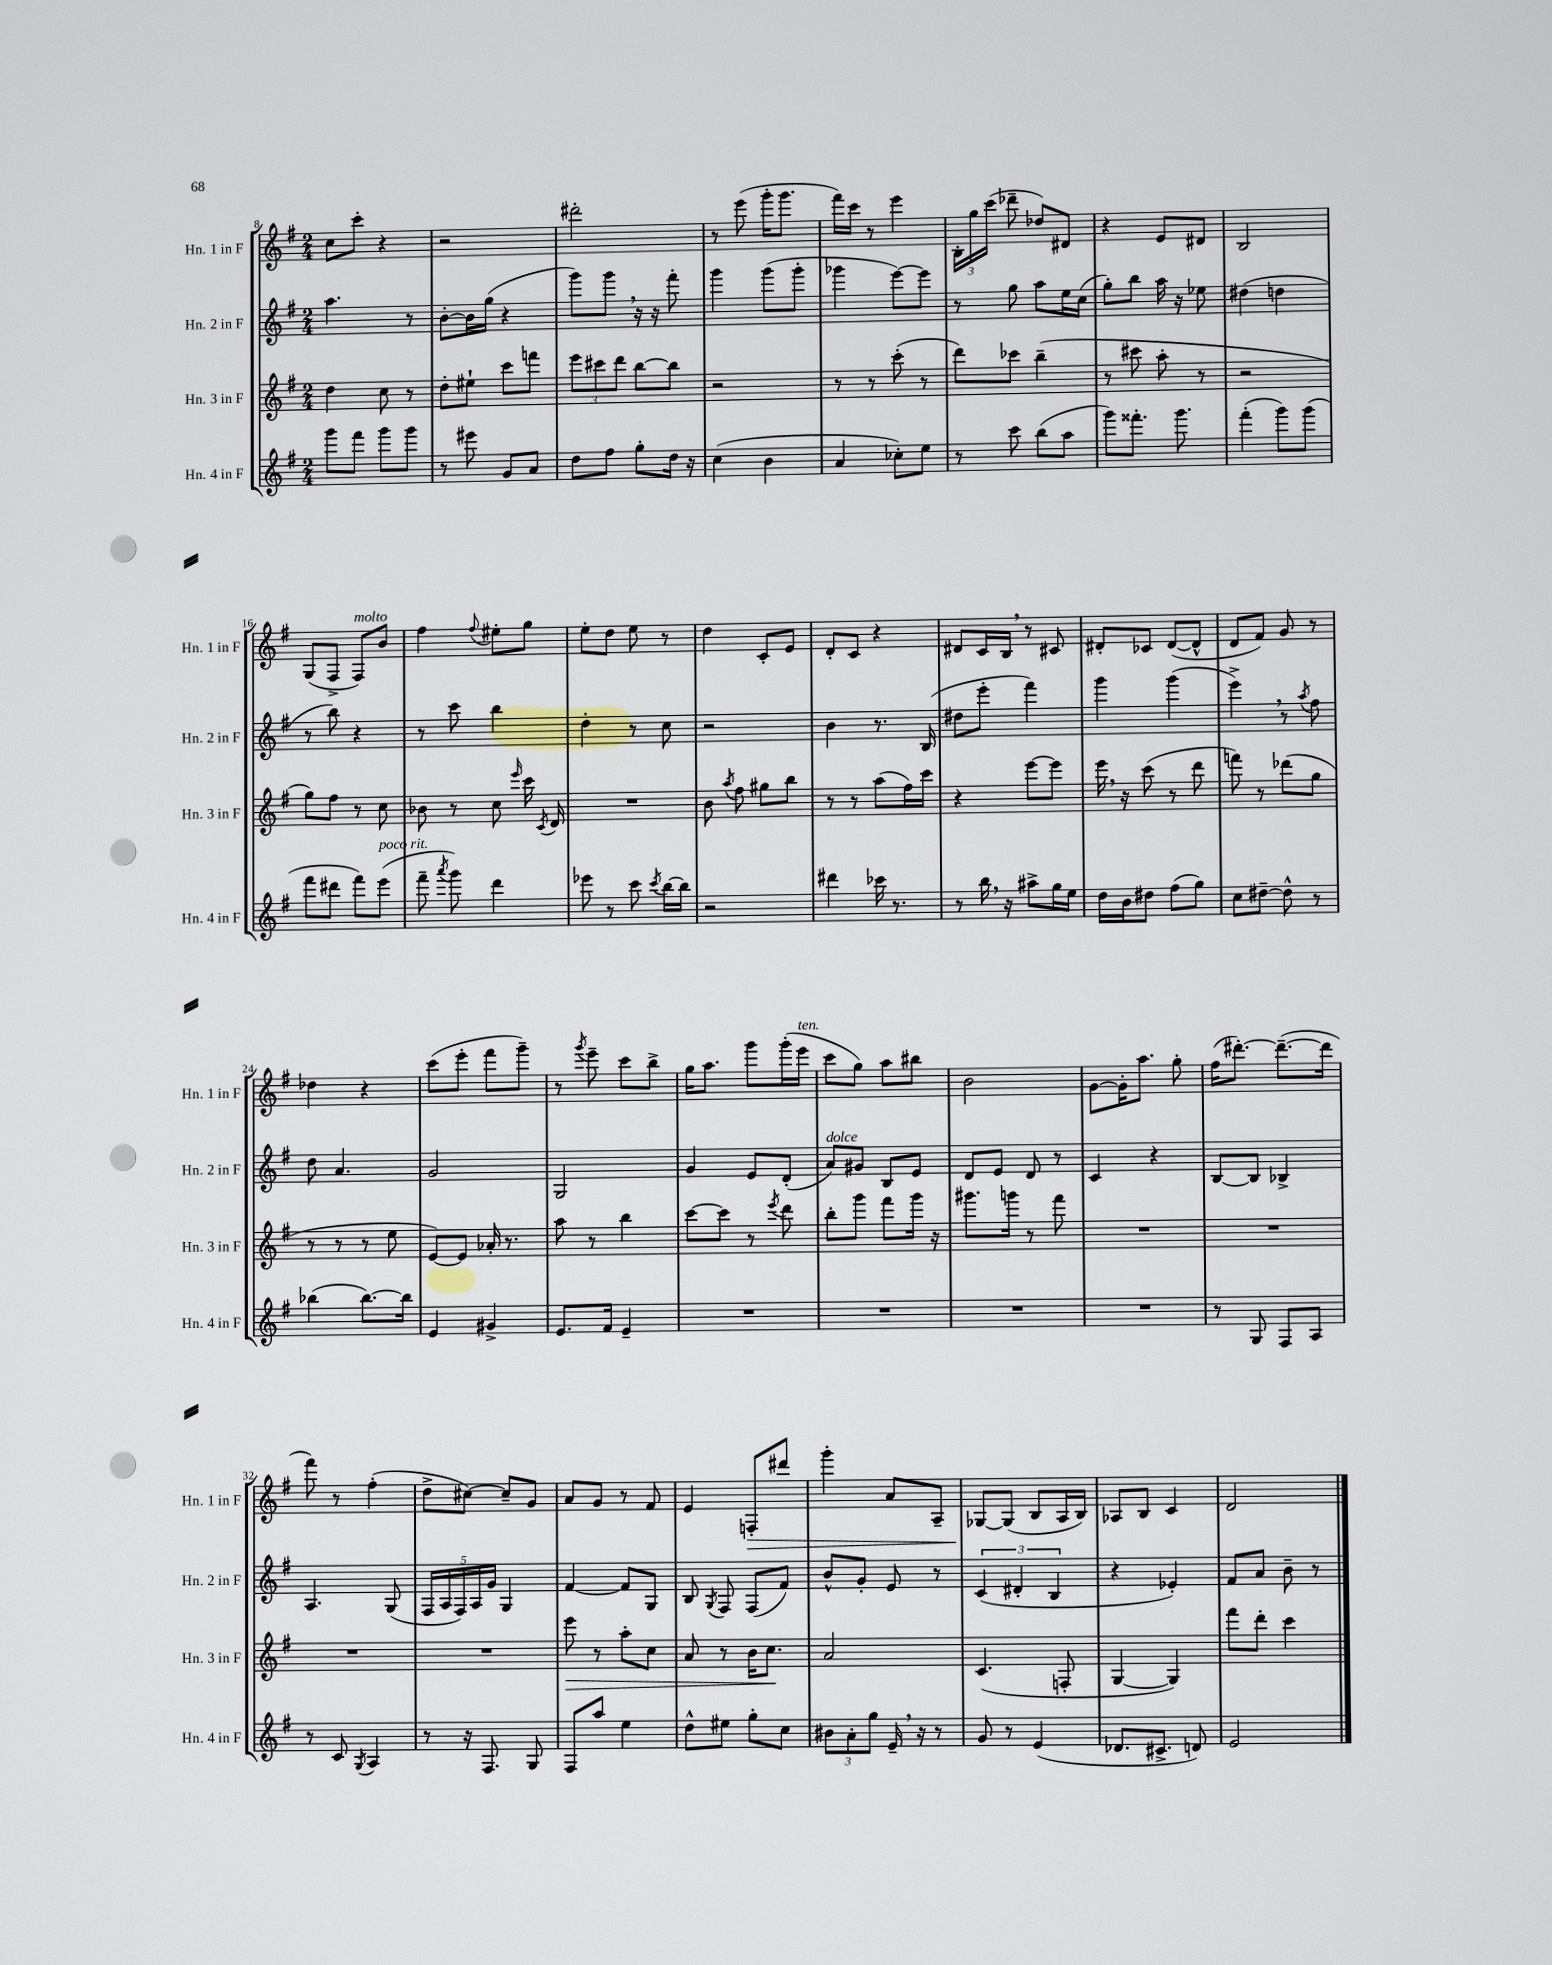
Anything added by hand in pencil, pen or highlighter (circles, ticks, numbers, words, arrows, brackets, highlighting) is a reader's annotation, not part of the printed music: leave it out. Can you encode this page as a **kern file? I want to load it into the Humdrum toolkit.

**kern	**kern	**kern	**kern
*staff4	*staff3	*staff2	*staff1
*clefG2	*clefG2	*clefG2	*clefG2
*k[f#]	*k[f#]	*k[f#]	*k[f#]
*M2/4	*M2/4	*M2/4	*M2/4
8ggg\L	4dd\	4.aa\	8cc\L
8fff#\J	.	.	8ccc'\J
8ggg\L	8cc\	.	4r
8ggg\J	8r	8r	.
=	=	=	=
8r	8dd'\L	[8b'\L	2r
8eee#\	8ee#`\J	16b\]L	.
.	.	(16gg\JJ	.
8g/L	8ccc\L	4r	.
8a/J	8fff\J	.	.
=	=	=	=
8dd\L	12eee\L	8ggg\L)	2ddd#'\
.	12ccc#\	.	.
8ff#\J	.	8ggg\J	.
.	12ddd\J	.	.
8gg'\L	[8bb\L	16r	.
.	.	16r	.
16dd\Jk	8bb\]J	8fff#'\	.
16r	.	.	.
=	=	=	=
(4cc\	2r	4ggg\	8r
.	.	.	(8eee\
4b\	.	(8ggg\L	16ggg'\LK
.	.	.	8.ggg\J
.	.	8ggg'\J	.
=	=	=	=
4a/	8r	4ggg-\	16fff#\LL)
.	.	.	16ccc\JJ
.	8r	.	8r
8cc-'\L)	(8ccc'\	[8eee\L)	4eee\
8ee\J	8r	8eee\]J	.
=	=	=	=
8r	8ddd\L)	8r	24B'\LL
.	.	.	24gg\
.	.	.	(24ccc\JJ
8ccc\	8ccc-\J	8gg\	8ddd-~\
(8bb\L	(4bb~\	8aa\L	8dd-/L)
8aa\J	.	16ee\L	8d#/J
.	.	(16cc\JJ	.
=	=	=	=
8ggg\L)	8r	8gg'\L)	4r
8.fff##'\J	8ccc#\	8bb\J	.
.	8aa'\	16aa\	8e/L
8.ggg\	.	16r	.
.	8r	8ee-\	8d#/J
=	=	=	=
(4fff#'\	2r	(4dd#\	2B/
8ggg\L)	.	4dd\	.
(8ggg\J	.	.	.
=	=	=	=
8fff#\L	8gg\L)	8r	(8G/L
8ddd#\J	8ff#\J	8bb\)	8F#^/J
8fff#\L)	8r	4r	8F#/L)
(8eee\J	8cc\	.	8b/J
=	=	=	=
8fff#~\	8b-\	8r	4ff#\
8qaaa/	.	.	.
8ggg\)	8r	8ccc\	.
.	.	.	8qqff#/
4ddd\	8cc\	4bb\	8ee#'\L
.	16qqeee/	.	.
.	16ccc\	.	8gg\J
.	8qc/	.	.
.	16d/	.	.
=	=	=	=
8eee-\	2r	4dd'\	8ee'\L
8r	.	.	8dd\J
8ccc\	.	8r	8ee\
8qccc/	.	.	.
[16bb\LL	.	8cc\	8r
16bb\]JJ	.	.	.
=	=	=	=
2r	8b\	2r	4dd\
.	8qaa/	.	.
.	8ff#\	.	.
.	8gg#\L	.	8c'/L
.	8bb\J	.	8e/J
=	=	=	=
4ddd#\	8r	4b\	8d'/L
.	8r	.	8c/J
16ccc-\	(8aa\L	8.r	4r
8.r	.	.	.
.	16ff#\L)	.	.
.	16ccc\JJ	(16B/	.
=	=	=	=
8r	4r	8dd#\L	8d#/L
16bb\	.	8eee'\J	16c/L
16r	.	.	16B/JJ
8aa#^\L	[8eee\L	4fff#\)	8r
16gg\L	8eee\]J	.	8c#/
16ee\JJ	.	.	.
=	=	=	=
16dd\LL	16eee\	4ggg\	8d#'/L
16b\J	16r	.	.
8dd#\J	(8ccc\	.	8c-/J
(8ff#\L	8r	(4ggg\	([8d#/L
8gg\J)	8ddd\	.	8d#^^/]J
=	=	=	=
8cc\L	8fff\)	4eee^\)	8d/L
[8dd#~\J	8r	.	8f#/J)
8dd#^^\]	(8ddd-\L	8r	8g/
.	.	8qaa/	.
8r	8gg\J	8ff#\	8r
=	=	=	=
(4bb-\	8r	8dd\	4dd-\
.	8r	4.a/	.
[8.bb-\L)	8r	.	4r
.	8ee\	.	.
16bb-\]Jk	.	.	.
=	=	=	=
4e/	[8e/L)	2g/	(8ccc\L
.	8e/]J	.	8eee'\J
4g#^/	16a-'/	.	8fff#\L
.	8.r	.	.
.	.	.	8ggg~\J)
=	=	=	=
8.e/L	8aa\	2G/	8r
.	.	.	8qggg/
.	8r	.	8eee~\
16f#/Jk	.	.	.
4e~/	4bb\	.	8ccc\L
.	.	.	8bb^\J
=	=	=	=
2r	[8ccc\L	4g/	16gg\LK
.	.	.	8.aa\J
.	8ccc\]J	.	.
.	8r	8e/L	8ggg\L
.	8qeee/	.	.
.	8ddd\	(8d'/J	(16ggg'\L
.	.	.	16eee\JJ
=	=	=	=
2r	8bb'\L	8a/L)	8ccc\L
.	8ggg\J	8g#/J	8gg\J)
.	8fff#\L	8B/L	8aa\L
.	16ggg\Jk	8e/J	8bb#\J
.	16r	.	.
=	=	=	=
2r	8.ggg#\L	8d/L	2b\
.	.	8e/J	.
.	16ggg\Jk	.	.
.	8r	8d/	.
.	8fff#\	8r	.
=	=	=	=
2r	2r	4c/	[8g\L
.	.	.	16g'\]K
.	.	.	8.aa\J
.	.	4r	.
.	.	.	8gg'\
=	=	=	=
8r	2r	[8B/L	(16ff#\LK
.	.	.	[8.ddd#'\J)
8G/	.	8B/]J	.
8F#/L	.	4B-^/	(8.ddd#~\_L
8A/J	.	.	.
.	.	.	16ddd#\]Jk
=	=	=	=
8r	2r	4.A/	8fff#\)
8c/	.	.	8r
8qG/	.	.	.
4A/	.	.	(4ff#'\
.	.	(8G/	.
=	=	=	=
8r	2r	20F#/LL	8dd^\L
.	.	20A/	.
.	.	20F#/)	.
16r	.	.	[8cc#\J)
.	.	20A/	.
8.F#/	.	.	.
.	.	20g/JJ	.
.	.	4G/	8cc#~/]L
8G/	.	.	8g/J
=	=	=	=
8F#/L	8eee\	[4f#/	8a/L
8aa/J	8r	.	8g/J
4ee\	8aa'\L	8f#/]L	8r
.	8cc\J	8G/J	8f#/
=	=	=	=
8dd^^\L	8a/	8B/	4e/
.	.	8qG/	.
8ee#\J	8r	8F#/	.
8gg'\L	16b\LK	(8F#/L	8F'/L
.	8.cc\J	.	.
8cc\J	.	8f#/J)	8ddd#/J
=	=	=	=
12b#\L	2a/	8b^^/L	4ggg'\
12a'\	.	.	.
.	.	8g'/J	.
12gg\J	.	.	.
16e~/	.	8e/	8a/L
16r	.	.	.
8r	.	8r	8A~/J
=	=	=	=
8g/	(4.c/	(6c/	[8G-/L
8r	.	.	(8G-/]J
.	.	6d#'/	.
(4e/	.	.	8B/L
.	.	6B/	.
.	8F'/	.	16A/L
.	.	.	16B/JJ)
=	=	=	=
8.d-/L	[4G/	4r	8A-/L
.	.	.	8B/J
8.c#^/J	.	.	.
.	4G/])	4e-'/)	4c/
8d/)	.	.	.
=	=	=	=
2e/	8fff#\L	8f#/L	2d/
.	8ddd'\J	8a/J	.
.	4ccc\	8b~\	.
.	.	8r	.
==	==	==	==
*-	*-	*-	*-
